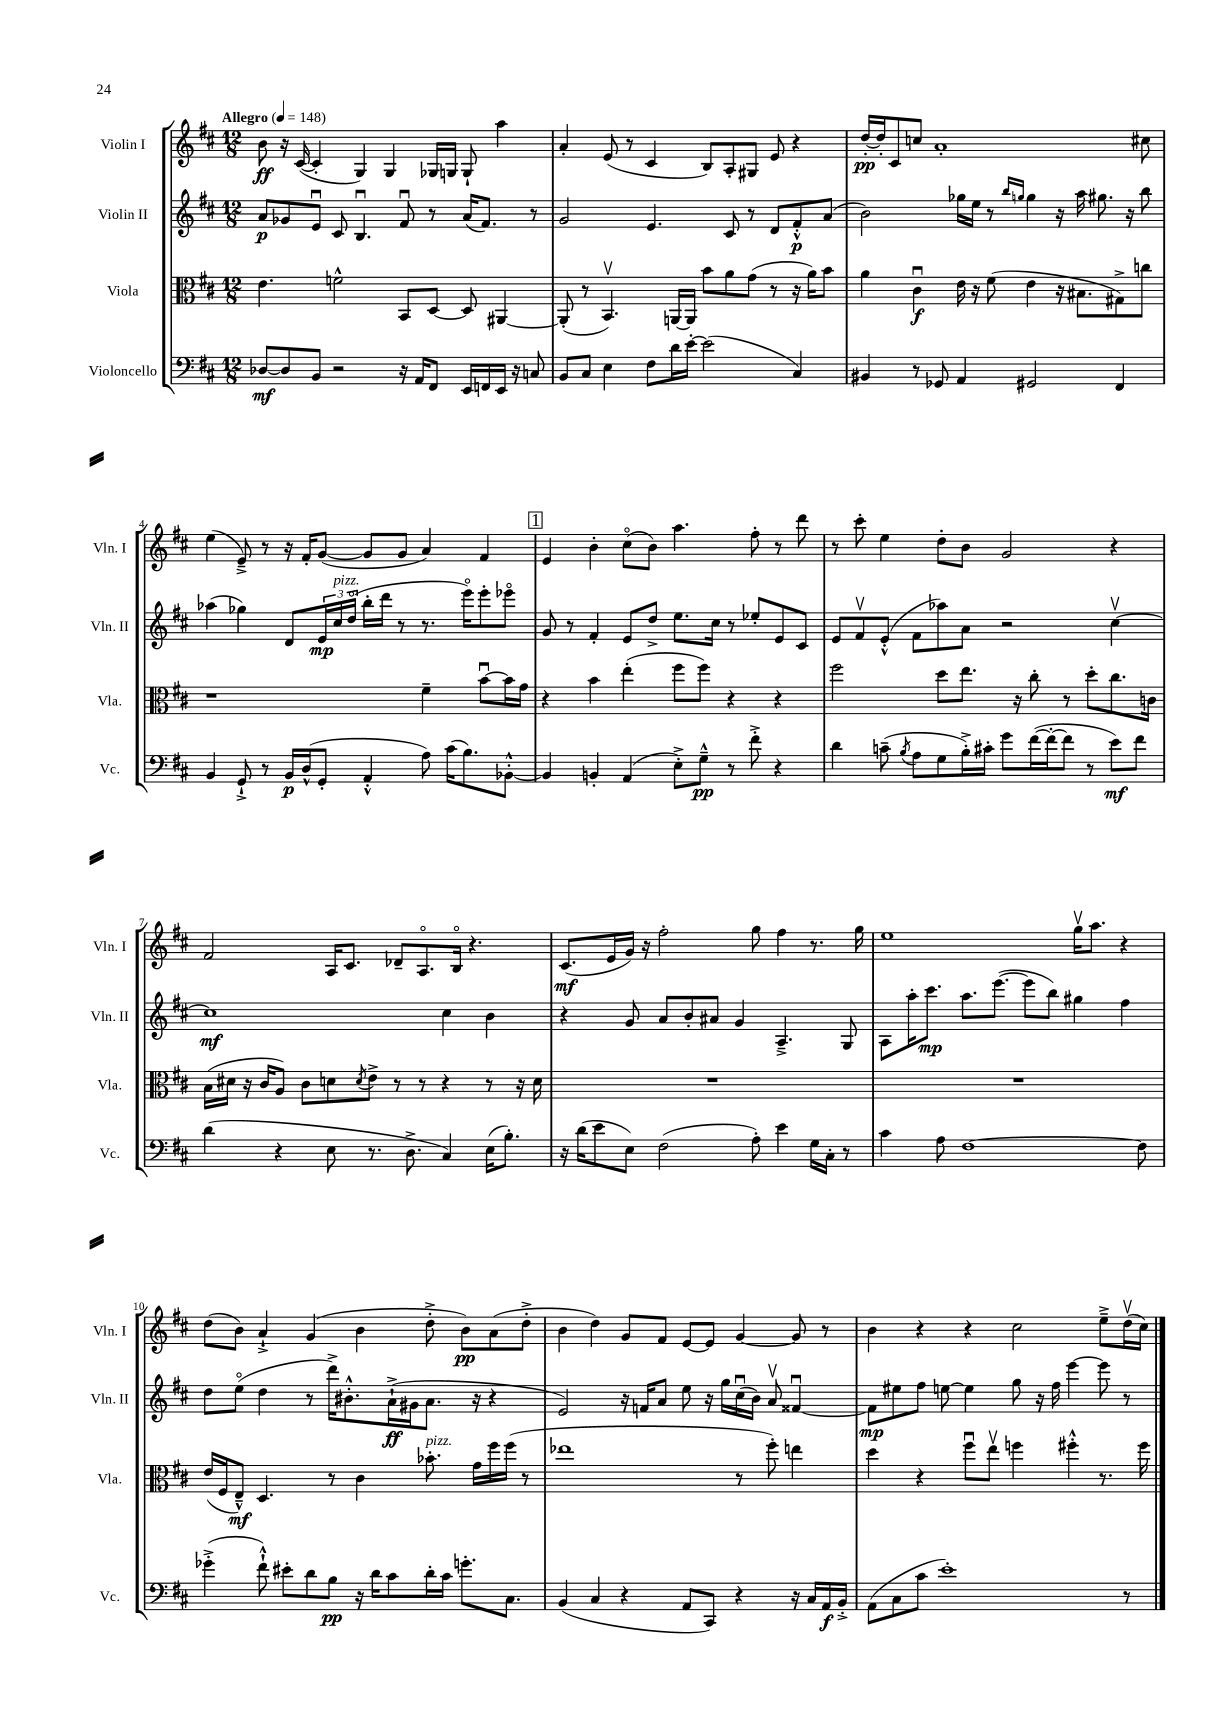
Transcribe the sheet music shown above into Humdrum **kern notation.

**kern	**dynam	**kern	**dynam	**kern	**dynam	**kern	**dynam
*part4	*part4	*part3	*part3	*part2	*part2	*part1	*part1
*staff4	*staff4	*staff3	*staff3	*staff2	*staff2	*staff1	*staff1
*I"Violoncello	*	*I"Viola	*	*I"Violin II	*	*I"Violin I	*
*I'Vc.	*	*I'Vla.	*	*I'Vln. II	*	*I'Vln. I	*
*clefF4	*	*clefC3	*	*clefG2	*	*clefG2	*
*k[f#c#]	*	*k[f#c#]	*	*k[f#c#]	*	*k[f#c#]	*
*M12/8	*	*M12/8	*	*M12/8	*	*M12/8	*
*MM148	*	*MM148	*	*MM148	*	*MM148	*
=1	=1	=1	=1	=1	=1	=1	=1
!	!	!	!	!	!	!LO:TX:a:B:t=Allegro	!
[8D-X/L	mf	4.e\	.	8a/L	p	8b\	ff
8D-/]	.	.	.	8g-X/	.	16r	.
.	.	.	.	.	.	([16c#/	.
8BB/J	.	.	.	8eu/J	.	4c#'/]	.
2r	.	2fn^^\	.	8c#/	.	.	.
.	.	.	.	4.Bu/	.	4G/)	.
.	.	.	.	.	.	4G/	.
16r	.	8BB/L	.	8f#u/	.	.	.
16AA/KL	.	.	.	.	.	.	.
8FF#/J	.	[8D/J	.	8r	.	16G-X/LL	.
.	.	.	.	.	.	16Gn/JJ	.
16EE/LL	.	8D/]	.	(16a/KL	.	8G`/	.
16FFn/	.	.	.	8.f#/J)	.	.	.
16EE/JJ	.	[4AA#X/	.	.	.	4aa\	.
16r	.	.	.	.	.	.	.
8Cn/	.	.	.	8r	.	.	.
=2	=2	=2	=2	=2	=2	=2	=2
8BB/L	.	(8AA#'/]	.	2g/	.	4a'/	.
8C#/J	.	8r	.	.	.	.	.
4E\	.	4.BBv/)	.	.	.	(8e/	.
.	.	.	.	.	.	8r	.
8F#\L	.	.	.	4.e/	.	4c#/	.
16d\L	.	[16AAn/LL	.	.	.	.	.
[16e'\JJ	.	16AA/JJ]	.	.	.	.	.
(2e\]	.	8b\L	.	.	.	8B/L)	.
.	.	8a\	.	8c#/	.	8A'/	.
.	.	(8g\J	.	8r	.	8G#X/J	.
.	.	8r	.	8d/L	.	8e/	.
4C#/)	.	16r	.	8f#'^^/	p	4r	.
.	.	16a\KL)	.	.	.	.	.
.	.	8b\J	.	(8a/J	.	.	.
=3	=3	=3	=3	=3	=3	=3	=3
4BB#X/	.	4a\	.	2b\)	.	[16dd'/LL	pp
.	.	.	.	.	.	16dd'/J]	.
.	.	.	.	.	.	8c#/	.
8r	.	4c#u\	f	.	.	8ccn/J	.
8GG-X/	.	.	.	.	.	1a'	.
4AA/	.	16e\	.	16gg-X\LL	.	.	.
.	.	16r	.	16ee\JJ	.	.	.
.	.	(8f#\	.	8r	.	.	.
.	.	.	.	16qqbb/LL	.	.	.
.	.	.	.	16qqggn/JJ	.	.	.
2GG#X/	.	4e\	.	4gg\	.	.	.
.	.	16r	.	16r	.	.	.
.	.	8.B#X\L	.	16aa\	.	.	.
.	.	.	.	8.gg#X\	.	.	.
4FF#/	.	8G#X^\)	.	.	.	.	.
.	.	.	.	16r	.	.	.
.	.	8ccn\J	.	8bb\	.	8cc#X\	.
!!LO:LB:g=z
=4	=4	=4	=4	=4	=4	=4	=4
4BB/	.	1r	.	(4aa-X\	.	(4ee\	.
8GG`^/	.	.	.	4gg-X\)	.	8e~^/)	.
8r	.	.	.	.	.	8r	.
16BB/LL	p	.	.	8d/L	.	16r	.
(16D^^/J	.	.	.	.	.	16f#'/KL	.
8GG'/J	.	.	.	24e/L	mp	([8g/J	.
!	!	!	!	!LO:TX:a:i:t=pizz.	!	!	!
.	.	.	.	24cc#/	.	.	.
.	.	.	.	(24dd/JJ	.	.	.
4AA'^^/	.	.	.	16bb'\LL	.	8g/L]	.
.	.	.	.	16ddd\JJ	.	.	.
.	.	.	.	8r	.	8g/J	.
8A\)	.	4f#~\	.	8.r	.	4a/)	.
(16c#\KL	.	.	.	.	.	.	.
8.B\)	.	.	.	16eee\KL)	.	.	.
.	.	[8bu\L	.	8eee'\	.	4f#/	.
[8BB-X'^^\J	.	16b\L]	.	8eee-X\J	.	.	.
.	.	16g\JJ	.	.	.	.	.
!!LO:REH:place=s1:t=1
=5	=5	=5	=5	=5	=5	=5	=5
4BB-/]	.	4r	.	8g/	.	4e/	.
.	.	.	.	8r	.	.	.
4BBn'/	.	4b\	.	4f#'/	.	4b'\	.
(4AA/	.	(4ee'\	.	8e/L	.	(8cc#\L	.
.	.	.	.	8dd^/J	.	8b\J)	.
8E'^\L)	.	8ff#\L	.	8.ee\L	.	4.aa\	.
8G~^^\J	pp	8ff#\J)	.	.	.	.	.
.	.	.	.	16cc#\Jk	.	.	.
8r	.	4r	.	8r	.	.	.
8f#'^\	.	.	.	8ee-X'/L	.	8ff#'\	.
4r	.	4r	.	8e/	.	8r	.
.	.	.	.	8c#/J	.	8ddd\	.
=6	=6	=6	=6	=6	=6	=6	=6
4d\	.	2ff#\	.	8e/L	.	8r	.
.	.	.	.	8f#v/	.	8ccc#'\	.
(8cn~\	.	.	.	(8e'^^/J	.	4ee\	.
8qB/	.	.	.	.	.	.	.
8A\L	.	.	.	8f#\L	.	.	.
8G\	.	8dd\L	.	8aa-X\)	.	8dd'\L	.
16B'^\L)	.	8.ee\J	.	8a\J	.	8b\J	.
16c#X'\JJ	.	.	.	.	.	.	.
8g\L	.	.	.	2r	.	2g/	.
.	.	16r	.	.	.	.	.
([16f#\L	.	8cc#'\	.	.	.	.	.
16f#'\J_	.	.	.	.	.	.	.
8f#\J]	.	8r	.	.	.	.	.
8r	.	8dd'\L	.	.	.	.	.
8e\L)	mf	8.cc#\	.	[4cc#v\	.	4r	.
8f#\J	.	.	.	.	.	.	.
.	.	16cn\Jk	.	.	.	.	.
!!LO:LB:g=z
=7	=7	=7	=7	=7	=7	=7	=7
(4d\	.	(16B\LL	.	1cc#]	mf	2f#/	.
.	.	16d#X\JJ	.	.	.	.	.
.	.	16r	.	.	.	.	.
.	.	16c#/KL	.	.	.	.	.
4r	.	8A/J)	.	.	.	.	.
.	.	8c#\L	.	.	.	.	.
8E\	.	8dn\	.	.	.	16A/KL	.
.	.	.	.	.	.	8.c#/J	.
.	.	8qd/	.	.	.	.	.
8.r	.	8e^\J	.	.	.	.	.
.	.	8r	.	.	.	8d-X~/L	.
8.D^\	.	.	.	.	.	.	.
.	.	8r	.	.	.	8.A/	.
4C#/)	.	4r	.	4cc#\	.	.	.
.	.	.	.	.	.	16B/Jk	.
.	.	.	.	.	.	4.r	.
(16E\KL	.	8r	.	4b\	.	.	.
8.B'\J)	.	.	.	.	.	.	.
.	.	16r	.	.	.	.	.
.	.	16d\	.	.	.	.	.
=8	=8	=8	=8	=8	=8	=8	=8
16r	.	1.r	.	4r	.	(8.c#/L	mf
(16d\KL	.	.	.	.	.	.	.
8e\	.	.	.	.	.	.	.
.	.	.	.	.	.	16e/L	.
8E\J)	.	.	.	8g/	.	16g/JJ)	.
.	.	.	.	.	.	16r	.
(2F#\	.	.	.	8a/L	.	2ff#'\	.
.	.	.	.	8b'/	.	.	.
.	.	.	.	8a#X/J	.	.	.
.	.	.	.	4g/	.	.	.
8A'\)	.	.	.	.	.	8gg\	.
4e\	.	.	.	4.A~^/	.	4ff#\	.
16G\LL	.	.	.	.	.	8.r	.
16C#'\JJ	.	.	.	.	.	.	.
8r	.	.	.	8G/	.	.	.
.	.	.	.	.	.	16gg\	.
=9	=9	=9	=9	=9	=9	=9	=9
4c#\	.	1.r	.	8A\L	.	1ee	.
.	.	.	.	16aa'\K	.	.	.
.	.	.	.	8.ccc#\J	mp	.	.
8A\	.	.	.	.	.	.	.
[1F#	.	.	.	8.aa\L	.	.	.
.	.	.	.	([8.eee\J	.	.	.
.	.	.	.	8eee\L]	.	.	.
.	.	.	.	8bb\J)	.	.	.
.	.	.	.	4gg#X\	.	16ggv\KL	.
.	.	.	.	.	.	8.aa\J	.
.	.	.	.	4ff#\	.	4r	.
8F#\]	.	.	.	.	.	.	.
!!LO:LB:g=z
=10	=10	=10	=10	=10	=10	=10	=10
(4g-X'^\	.	(16e/LL	.	8dd\L	.	(8dd\L	.
.	.	16F#/J	.	.	.	.	.
.	.	8E~^^/J)	mf	(8ee\J	.	8b\J)	.
8f#`^^\)	.	4.D/	.	4dd\	.	4a`^/	.
8e#X'\L	.	.	.	.	.	.	.
8d\	.	.	.	8r	.	(4g/	.
8B\J	pp	8r	.	16ddd^\KL)	.	.	.
.	.	.	.	8.b#X'^^\	.	.	.
16r	.	4c#\	.	.	.	4b\	.
16d\KL	.	.	.	.	.	.	.
8c#\	.	.	.	(16a`^\L	ff	.	.
.	.	.	.	16g#X\J	.	.	.
!	!	!LO:TX:a:i:t=pizz.	!	!	!	!	!
16d'\L	.	8.b-X'\	.	8.a\J	.	8dd'^\	.
16c#\JJ	.	.	.	.	.	.	.
8.gn'\L	.	.	.	.	.	8b\L)	pp
.	.	16g\LL	.	16r	.	.	.
.	.	16ff#\	.	4r	.	(8a\	.
8.C#\J	.	(16ff#\JJ	.	.	.	.	.
.	.	8r	.	.	.	8dd'^\J	.
=11	=11	=11	=11	=11	=11	=11	=11
(4BB/	.	1ee-X	.	2e/)	.	4b\	.
4C#/	.	.	.	.	.	4dd\)	.
4r	.	.	.	16r	.	8g/L	.
.	.	.	.	16fn/KL	.	.	.
.	.	.	.	8a/J	.	8f#/J	.
8AA/L	.	.	.	8ee\	.	[8e/L	.
8CC#/J)	.	.	.	16r	.	8e/J]	.
.	.	.	.	16gg\LL	.	.	.
4r	.	8r	.	(16cc#u\	.	[4g/	.
.	.	.	.	16b\JJ)	.	.	.
.	.	8ff#'\)	.	8av/	.	.	.
16r	.	4een\	.	[4f##Xu/	.	8g/]	.
16C#/LL	.	.	.	.	.	.	.
16AA/	f	.	.	.	.	8r	.
16BB'^/JJ	.	.	.	.	.	.	.
=12	=12	=12	=12	=12	=12	=12	=12
(8AA\L	.	4dd\	.	8f##\L]	mp	4b\	.
8C#\	.	.	.	8ee#X\	.	.	.
8c#\J	.	4r	.	8ff#\J	.	4r	.
1e')	.	.	.	[8een\	.	.	.
.	.	8ff#u\L	.	4ee\]	.	4r	.
.	.	8eev\J	.	.	.	.	.
.	.	4ffn\	.	8gg\	.	2cc#\	.
.	.	.	.	16r	.	.	.
.	.	.	.	16ff#\	.	.	.
.	.	4ff#X'^^\	.	[4eee\	.	.	.
.	.	8.r	.	8eee\]	.	8ee~^\L	.
8r	.	.	.	8r	.	(16ddv\L	.
.	.	16ff#\	.	.	.	16cc#\JJ)	.
==	==	==	==	==	==	==	==
*-	*-	*-	*-	*-	*-	*-	*-
